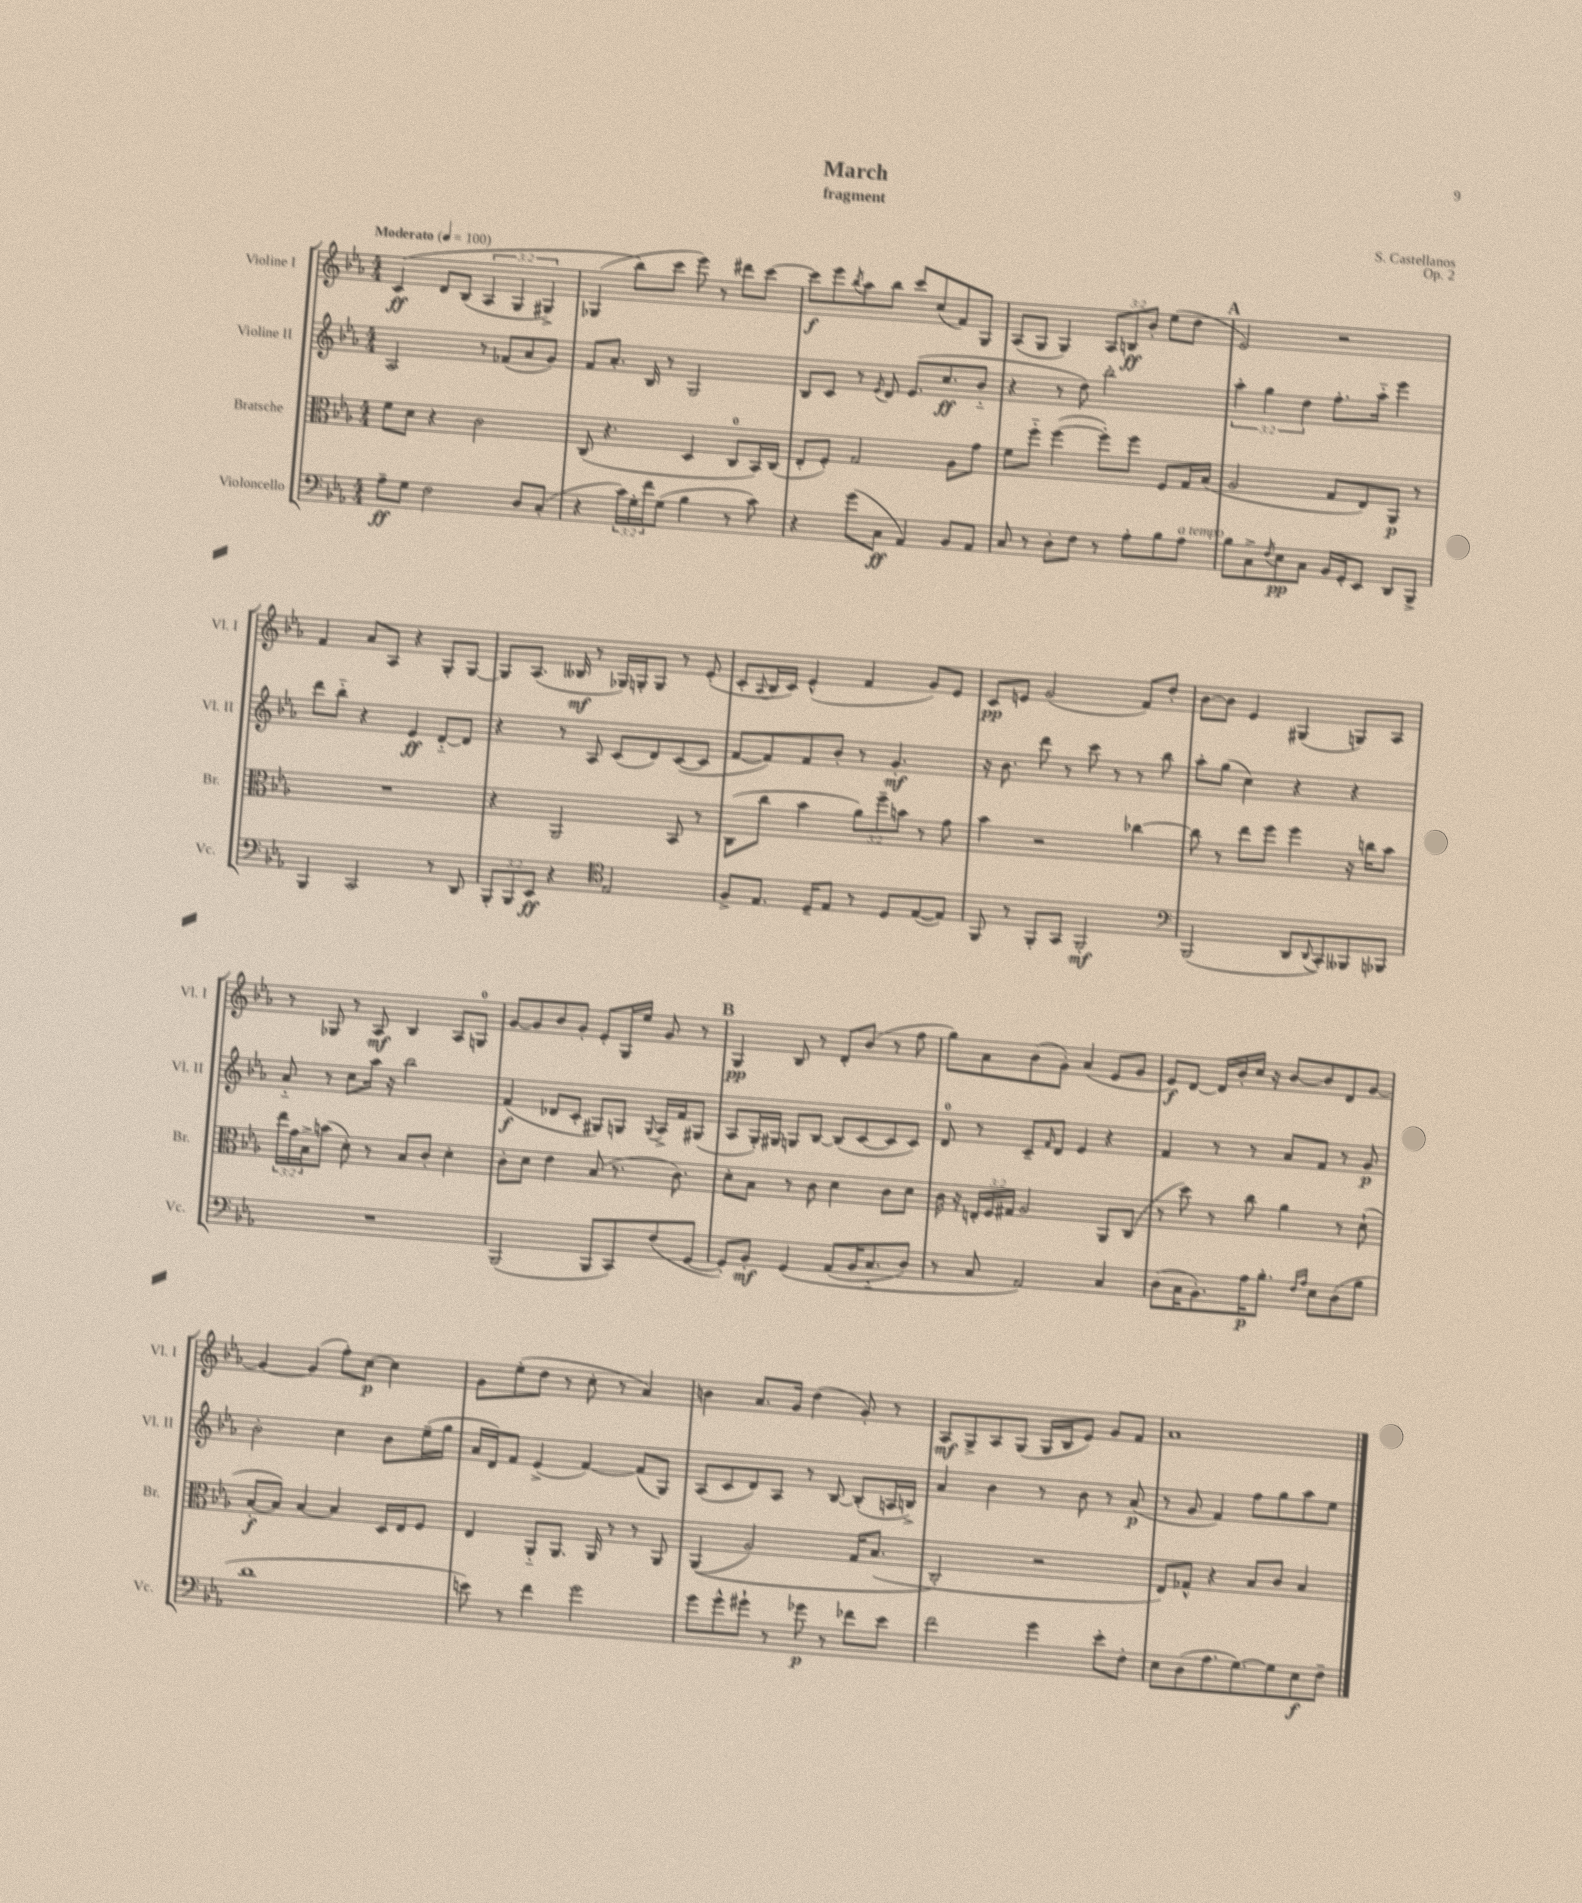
\header { title = "March" composer = "S. Castellanos" subtitle = "fragment" opus = "Op. 2" }
<<
\new StaffGroup <<
\new Staff = "s0" \with { instrumentName = "Violine I" shortInstrumentName = "Vl. I" } {
    \clef treble \key ees \major \numericTimeSignature \time 4/4 \override Staff.TupletNumber.text = #tuplet-number::calc-fraction-text \tempo "Moderato" 4 = 100
    c'4\ff\( d'8 bes8( \tuplet 3/2 { aes4 g4 gis4->) } |
    ges4( bes''8\) c'''8 ees'''8) r8 dis'''8 c'''8~ |
    c'''8\f ees'''8 \acciaccatura { bes''8 } aes''8 bes''8 c'''8 c''8( f'8) g8 |
    aes8( g8 g4) \tuplet 3/2 { aes8 b8\ff bes'8-. } ees''8( d''8 |
    \mark \markup { \bold "A" } ees'2) r2 |
    f'4 aes'8 aes8 r4 g8-. g8~ |
    g8 aes8.( beses16\mf r8 ges16) g16-. g8 r8 ees'8-.( |
    c'8-. \appoggiatura { aes8 } bes16 c'16) ees'4-^( f'4 g'8) ees'8 |
    c'8\pp e'8 g'2( f'8) d''8-. |
    bes'8~ bes'8 ees'4 gis4( g8) aes8 |
    r8 ges8 r8 aes8\mf bes4 aes8 g8-0 |
    g'8~ g'8 bes'8 g'8-. ees'8-. g16 ees''16 g'8 r8 |
    \mark \markup { \bold "B" } g4\pp bes8 r8 d'8-. bes'8( r8 f''8 |
    g''8) aes'8 bes'8( g'8-.) aes'4( ees'8 g'8 |
    ees'8\f) d'8~ d'16 bes'16-. c''16 r16 bes'8~ bes'8 d'8 g'8~ |
    g'4~ g'4( f''8-.) c''8~\p c''4 |
    g'8 ees''8-.( d''8 r8 c''8-. r8 aes'4) |
    b'4 aes'8. g'16 d''4( g'8-.) r8 |
    aes8\mf g8-> aes8 g8( g16 bes16 ees'8) g'8 f'8 |
    aes'1 \bar "|." |
}
\new Staff = "s1" \with { instrumentName = "Violine II" shortInstrumentName = "Vl. II" } {
    \clef treble \key ees \major \numericTimeSignature \time 4/4 \override Staff.TupletNumber.text = #tuplet-number::calc-fraction-text
    aes2 r8 fes'8( aes'8 g'8) |
    f'8 aes'8.-. bes16 r8 g2 |
    bes8 c'8 r8 \acciaccatura { ees'8 } d'8 ees'8.( c''8.\ff bes'8-_ |
    r4 r8 d''8) bes''2-. |
    \mark \markup { \bold "A" } \tuplet 3/2 { aes''4-. g''4 d''4 } f''8.-. aes''16-_ ees'''4 |
    d'''8 bes''8-_ r4 ees'4\ff d'8~-_ d'8 |
    r4 r8 aes8 c'8( d'8) c'8~( c'8 |
    f'8~ f'8) f'8 bes'8-. r8 g'4.-.\mf |
    r16 bes'8. d'''8 r8 c'''8 r8 r8 bes''8 |
    aes''8-. g''8( c''4) r4 r4 |
    aes'8-_ r8 c''8 aes''16 r16 bes''2 |
    f'4\f( des'8 c'8-. gis8) g8 \appoggiatura { g8 } aes16-> f'16 gis8( |
    \mark \markup { \bold "B" } aes8 g16-.) gis16 g8 bes8~ bes8( c'8~ c'8 c'8) |
    d'8-0 r8 c'8-- \grace { f'16 } d'8 ees'4 r4 |
    f'4 r8 r8 aes'8 f'8 r8 g'8\p |
    bes'2-. c''4 bes'8 ees''16--( g''16 |
    aes'16 d'16) f'8 ees'4->( f'4~) f'8( g8) |
    aes8( c'8 d'8) aes8 r8 bes8~ bes8-.( a16 b16->) |
    aes'4 bes'4 r8 bes'8 r8 aes'8\p( |
    r8 g'8 f'4) f''8 g''8 aes''8 ees''8 \bar "|." |
}
\new Staff = "s2" \with { instrumentName = "Bratsche" shortInstrumentName = "Br." } {
    \clef alto \key ees \major \numericTimeSignature \time 4/4 \override Staff.TupletNumber.text = #tuplet-number::calc-fraction-text
    f'8 d'8 r4 c'2 |
    c8( r4. d4 c8-0 bes,16) c16( |
    ees8-. f8-.) g2 aes8 g'8 |
    f'8 f''8-_ f''4~( f''8-.) f''8 f8 g16 bes16( |
    \mark \markup { \bold "A" } aes2 g8 ees8) aes,8\p r8 |
    R1 |
    r4 aes,2 bes,8 r8 |
    c8( c''8 bes'4 \tuplet 3/2 { aes'8) f''8-- b'8 } r8 g'8 |
    bes'4 r2 ces''4~ |
    ces''8 r8 ees''8 f''8 f''4 r16 c''16 bes'8 |
    \tuplet 3/2 { ees''16 g'16 bes16-> } b'8( d'8-.) r8 bes8 c'8-. d'4-. |
    c'8-. d'8 ees'4 bes8( r8. c'8.) |
    \mark \markup { \bold "B" } d'8-. bes8 r8 c'8 d'4 c'8 d'8 |
    c'16 r16 \tuplet 3/2 { e16-. f16 gis16 } aes2 aes,8 c8( |
    r8 d''8) r8 c''8 aes'4 r8 d'8-!( |
    bes8~-.\f bes8) bes4~ bes4 d16 ees16 f8 |
    ees4 aes,8-_ aes,8. aes,16 r8 r8 aes,8 |
    aes,4(\( aes2) g16 bes8.( |
    c2-.\) r2 |
    ees8) ges8-^ r4 bes8 c'8 bes4 \bar "|." |
}
\new Staff = "s3" \with { instrumentName = "Violoncello" shortInstrumentName = "Vc." } {
    \clef bass \key ees \major \numericTimeSignature \time 4/4 \override Staff.TupletNumber.text = #tuplet-number::calc-fraction-text
    aes8--\ff g8 f2 d8 c8-.( |
    r4 \tuplet 3/2 { c'16) g16-. f'16 } g8( bes4 r8 c'8) |
    r4 g'8( c8\ff aes,4) bes,8 aes,8 |
    c8 r8 d8-. f8 r8 aes8-. bes8 aes8^\markup { \italic "a tempo" } |
    \mark \markup { \bold "A" } bes8 c8-> \acciaccatura { f8 } ees8\pp c8 bes,16 g,16-. ees,8 d,8 bes,,8-> |
    bes,,4 c,2 r8 d,8 |
    \tuplet 3/2 { bes,,8-. bes,,8 ees,8\ff } r4 \clef tenor ees2 |
    f8-> ees8. d16-- ees8 r8 d8 ees8~( ees8) |
    f,8 r8 f,8-. g,8 f,2-.\mf |
    \clef bass bes,,2( d,8 \appoggiatura { d,8 } c,8-.) beses,,8 bes,,8 |
    R1 |
    bes,,2( bes,,8 c,8) f8( g,8~ |
    \mark \markup { \bold "B" } g,8-.) bes,8-.\mf g,4\( aes,8( bes,16 c8.-_ d8) |
    r8 c8 aes,2\) c4 |
    d8( c16 bes,8.-.) aes16\p bes8.-. \grace { f16 aes16 } ees8 d8( bes8 |
    d'1 |
    e'8) r8 f'4 g'2 |
    g'8 g'8-^ gis'8-! r8 ges'8\p r8 fes'8 ees'8 |
    f'2 g'4 ees'8-. f8-. |
    ees8 d8( aes8. g8.~) g8 ees8\f f8-- \bar "|." |
}
>>
>>
\layout { \context { \Score \remove "Bar_number_engraver" } }
